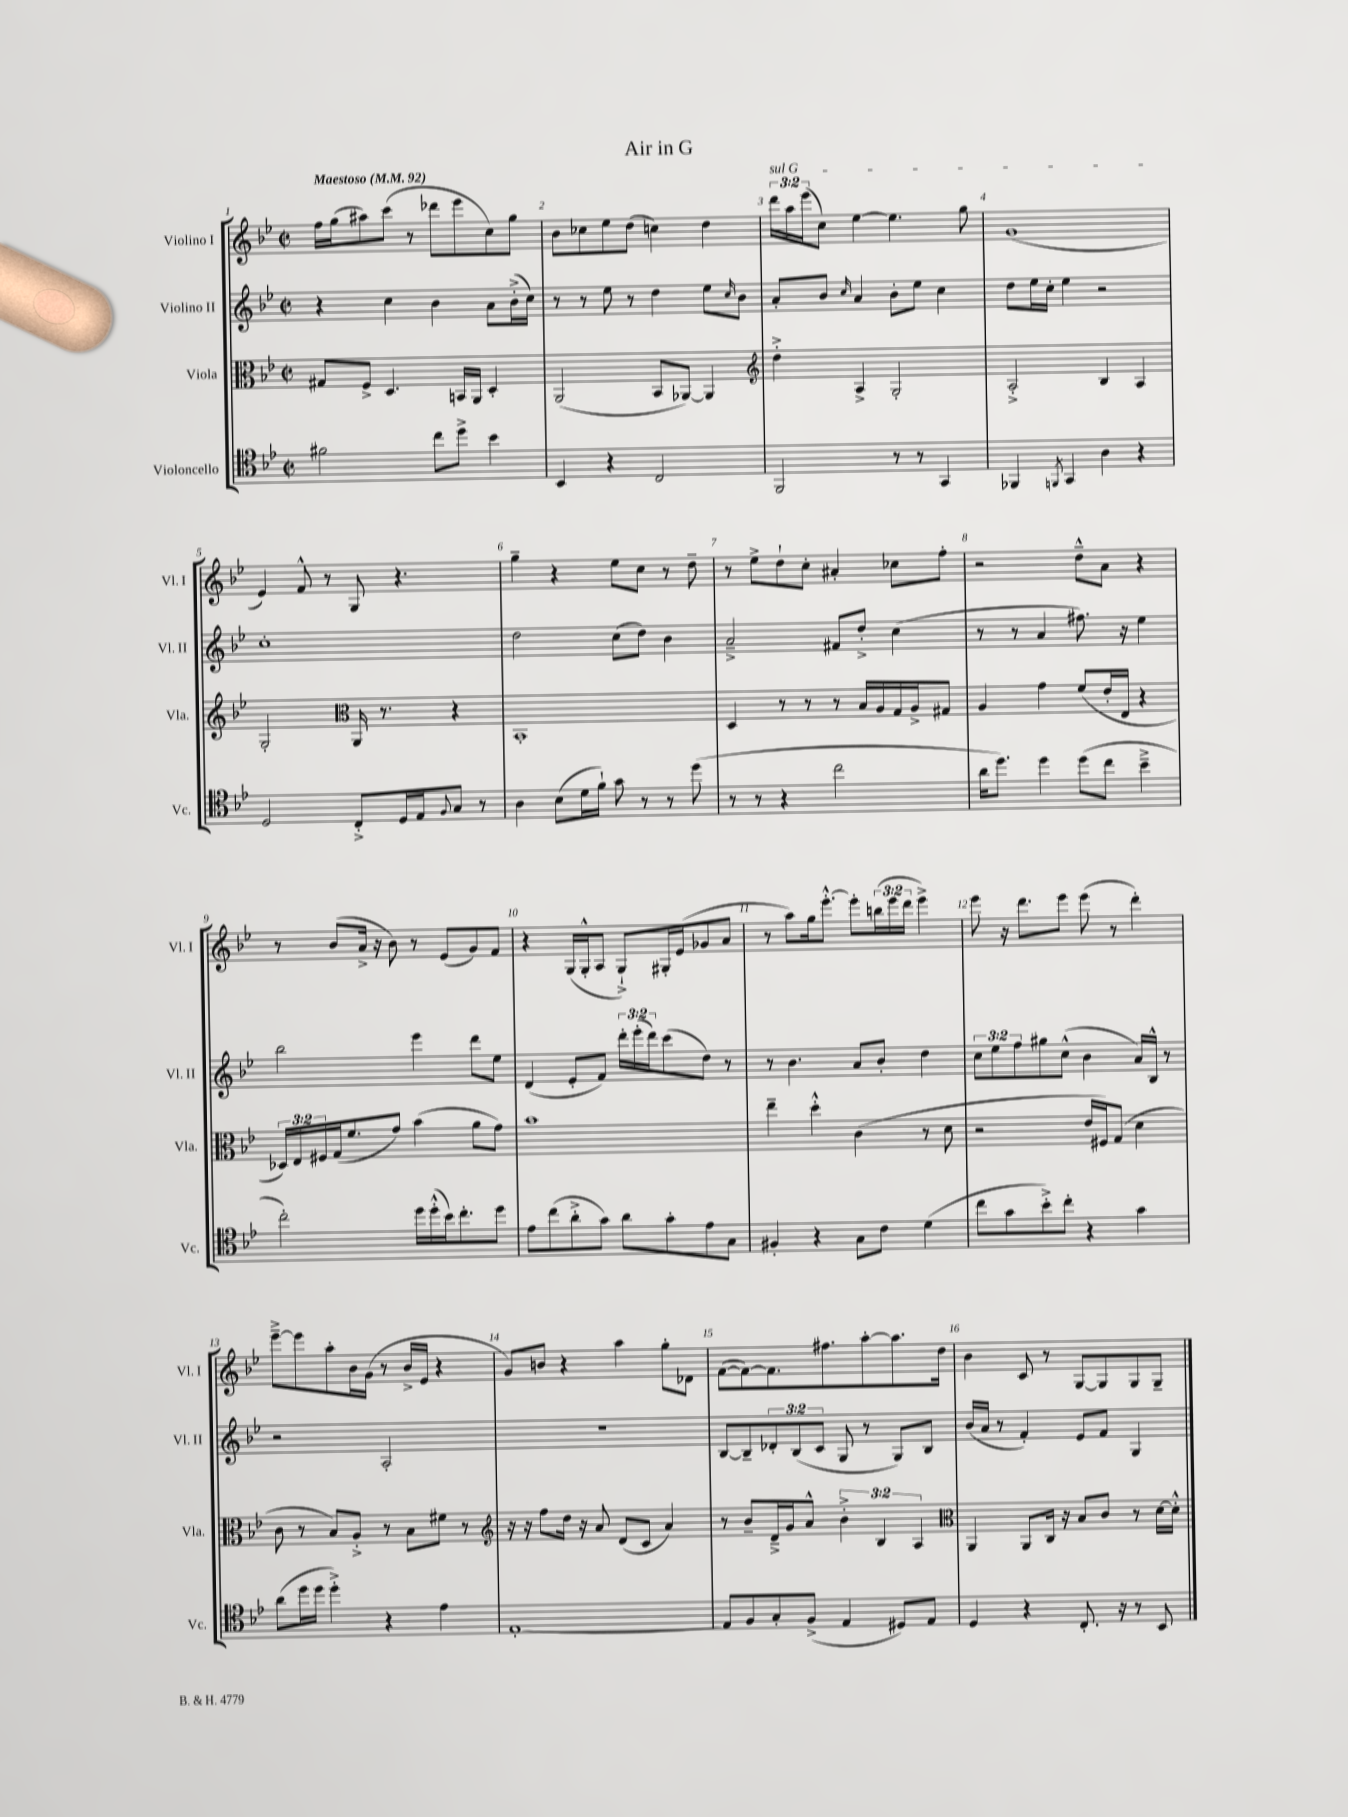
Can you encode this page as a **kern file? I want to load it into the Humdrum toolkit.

**kern	**kern	**kern	**kern
*part4	*part3	*part2	*part1
*staff4	*staff3	*staff2	*staff1
*I"Violoncello	*I"Viola	*I"Violino II	*I"Violino I
*I'Vc.	*I'Vla.	*I'Vl. II	*I'Vl. I
*clefC4	*clefC3	*clefG2	*clefG2
*k[b-e-]	*k[b-e-]	*k[b-e-]	*k[b-e-]
*M2/2	*M2/2	*M2/2	*M2/2
*met(c|)	*met(c|)	*met(c|)	*met(c|)
*MM92	*MM92	*MM92	*MM92
=1	=1	=1	=1
!	!	!	!LO:TX:a:B:t=Maestoso
2f#X\	8G#X/L	4r	16ff\LL
.	.	.	(16gg\J
.	8F^/J	.	8aa#X\)
.	4.D/	4cc\	(8ccc\J
.	.	.	8r
8cc\L	.	4b-\	8ddd-X\L
8dd^\J	16BBn/LL	.	8eee-\
.	16AA/JJ	.	.
4b-\	4D'/	8a\L	8cc\)
.	.	(16b-'^\L	8gg\J
.	.	16cc\JJ)	.
=2	=2	=2	=2
4BB-/	(2AA/	8r	8b-\L
.	.	8r	8cc-X\
4r	.	8ee-\	8ee-\
.	.	8r	(8dd\J
2C/	8BB-/L	4dd\	4ccn\)
.	[8AA-X/J)	.	.
.	4AA-/]	8ee-\L	4dd\
.	.	16qqcc/	.
.	.	8b-\J	.
=3	=3	=3	=3
*	*clefG2	*	*
!	!	!	!LO:TX:a:i:t=sul G
2FF/	4dd'^\	8a'/L	24ddd\LL
.	.	.	24aa\
.	.	.	(24eee-\J
.	.	8b-/J	8cc\J)
.	.	16qqcc/	.
.	4A^/	4a/	[4ee-\
8r	2G'/	8b-'\L	4.ee-\]
8r	.	8ee-\J	.
4GG/	.	4cc\	.
.	.	.	8gg\
=4	=4	=4	=4
4FF-X/	2A'^/	8dd\L	(1g
.	.	16ee-\L	.
.	.	16cc'\JJ	.
8qFFn/	.	.	.
4GG/	.	4ee-\	.
4A\	4B-/	2r	.
4r	4A/	.	.
!!LO:LB:g=z
=5	=5	=5	=5
2D/	2G'/	1cc'	4e-/)
.	.	.	8f^^/
.	.	.	8r
*	*clefC3	*	*
8C'^/L	16AA/	.	8G/
.	8.r	.	.
16D/L	.	.	4.r
16E-/J	.	.	.
8qqF/	.	.	.
8G/J	4r	.	.
8r	.	.	.
=6	=6	=6	=6
4A\	1BB-'	2dd\	4gg~\
(8B-\L	.	.	4r
16d\L	.	.	.
16f`\JJ)	.	.	.
8g\	.	(8cc\L	8ee-\L
8r	.	8dd\J)	8cc\J
8r	.	4b-\	8r
(8dd\	.	.	8dd~\
=7	=7	=7	=7
8r	4D/	2a~^/	8r
8r	.	.	8ee-^\L
4r	8r	.	8dd`\
.	8r	.	8cc'\J
2cc\	8r	8f#X/L	4a#X'/
.	16B-/LL	8dd'^/J	.
.	16A/	.	.
.	16G/	(4cc\	8cc-X\L
.	16A^/J	.	.
.	8G#X/J	.	8ff'\J
=8	=8	=8	=8
16a\KL	4A/	8r	2r
8.dd\J)	.	.	.
.	.	8r	.
4dd\	4g\	4a/	.
(8dd\L	(8f/L	8.ff#X\)	8dd~^^\L
8cc\J	16e-'/L	.	8a\J
.	16E-/JJ	16r	.
4b-~^\	4r	4ee-\	4r
!!LO:LB:g=z
=9	=9	=9	=9
2cc'\)	24D-X/LL)	2bb-\	8r
.	24E-/	.	.
.	24F#X/	.	.
.	(16G/J	.	(8b-/L
.	8.f/	.	.
.	.	.	16a^/Jk
.	.	.	16r
.	8g/J)	.	8b-\)
16dd\LL	(4b-\	4eee-\	8r
(16dd'^^\	.	.	.
16b-\J)	.	.	(8e-/L
8.cc'\	.	.	.
.	8a\L	8ddd\L	8g/)
8dd\J	8g\J)	8ee-\J	8f/J
=10	=10	=10	=10
8e-\L	1b-	(4d/	4r
(8cc\	.	.	.
8a'^\	.	8e-'/L	(16G/LL
.	.	.	16G'^^/J
8g\J)	.	8f/J)	8A/J
8a\L	.	24ddd'\LL	8G`^/L)
.	.	(24eee-'\	.
.	.	24ddd\J)	.
8g'\	.	(8ccc\	16G#X'/L
.	.	.	(16e-/J
8e-\	.	8dd\J)	8g-X/
8G\J	.	8r	8a/J
=11	=11	=11	=11
4F#X'/	4ee-~\	8r	8r
.	.	4.b-\	8aa\L)
4r	4dd'^^\	.	16gg\k
.	.	.	[8.eee-'^^\J
8G\L	(4c\	8a/L	8eee-'\L]
8c\J	.	8b-'/J	(24bbn\L
.	.	.	24eee-\
.	.	.	24ddd\JJ
(4d\	8r	4dd\	4eee-^\)
.	8d\	.	.
=12	=12	=12	=12
8cc\L	2r	12cc\L	8eee-\
.	.	12ee-\	.
8g\	.	.	16r
.	.	12ff\	.
.	.	.	8.ddd\L
8b-'^\)	.	8gg#X\	.
8cc'\J	.	(8cc^^\J	8eee-\J
4r	16e-/LL	4b-\	(8eee-\
.	16F#X/J)	.	.
.	(8G/J	.	8r
4g\	4d\	16a/LL)	4ddd'\)
.	.	16B-^^/JJ	.
.	.	8r	.
!!LO:LB:g=z
=13	=13	=13	=13
(8a\L	8c\	2r	[8eee-~^\L
16dd\L	8r	.	8eee-\]
16dd\JJ	.	.	.
4dd'^\)	8B-/L)	.	8aa'\
.	8A'^/J	.	16b-\L
.	.	.	(16g\JJ
4r	8r	2A'/	8r
.	8B-\L	.	16b-^/LL
.	.	.	16e-/JJ
4e-\	8f#X\J	.	4r
.	8r	.	.
=14	=14	=14	=14
*	*clefG2	*	*
[1E-'	16r	1r	8g/L)
.	16r	.	.
.	8ff\L	.	8bn/J
.	16dd\Jk	.	4r
.	16r	.	.
.	8a/	.	.
.	(8d/L	.	4aa\
.	8c/J	.	.
.	4a/)	.	8gg'\L
.	.	.	8d-X\J
=15	=15	=15	=15
8E-/L]	8r	[8B-/L	([8f\L
8F/	8b-~/L	8B-~/]	8f\_)
8G'/	16d~^/L	12d-X'/	8.f\]
.	16g/J	.	.
.	.	(12B-/	.
(8F^/J	8a^^/J	.	.
.	.	12c/J	.
.	.	.	8.ff#X\
4E-/	6b-'^\	8G/	.
.	.	8r	[8aa'\
.	6B-/	.	.
8D#X/L)	.	8G/L)	8.aa\]
.	6A/	.	.
8E-/J	.	8B-/J	.
.	.	.	16dd\Jk
=16	=16	=16	=16
*	*clefC3	*	*
4D/	4AA/	(16b-/LL	4b-\
.	.	16a/JJ	.
.	.	8r	.
4r	8AA/L	4f'/)	8c/
.	16C/Jk	.	8r
.	16r	.	.
8.C'/	8B-/L	8e-/L	[8G/L
.	8c/J	8f/J	8G/]
16r	.	.	.
8r	8r	4G/	8G/
8BB-/	[16d\LL	.	8G~/J
.	16d'^^\JJ]	.	.
==	==	==	==
*-	*-	*-	*-
